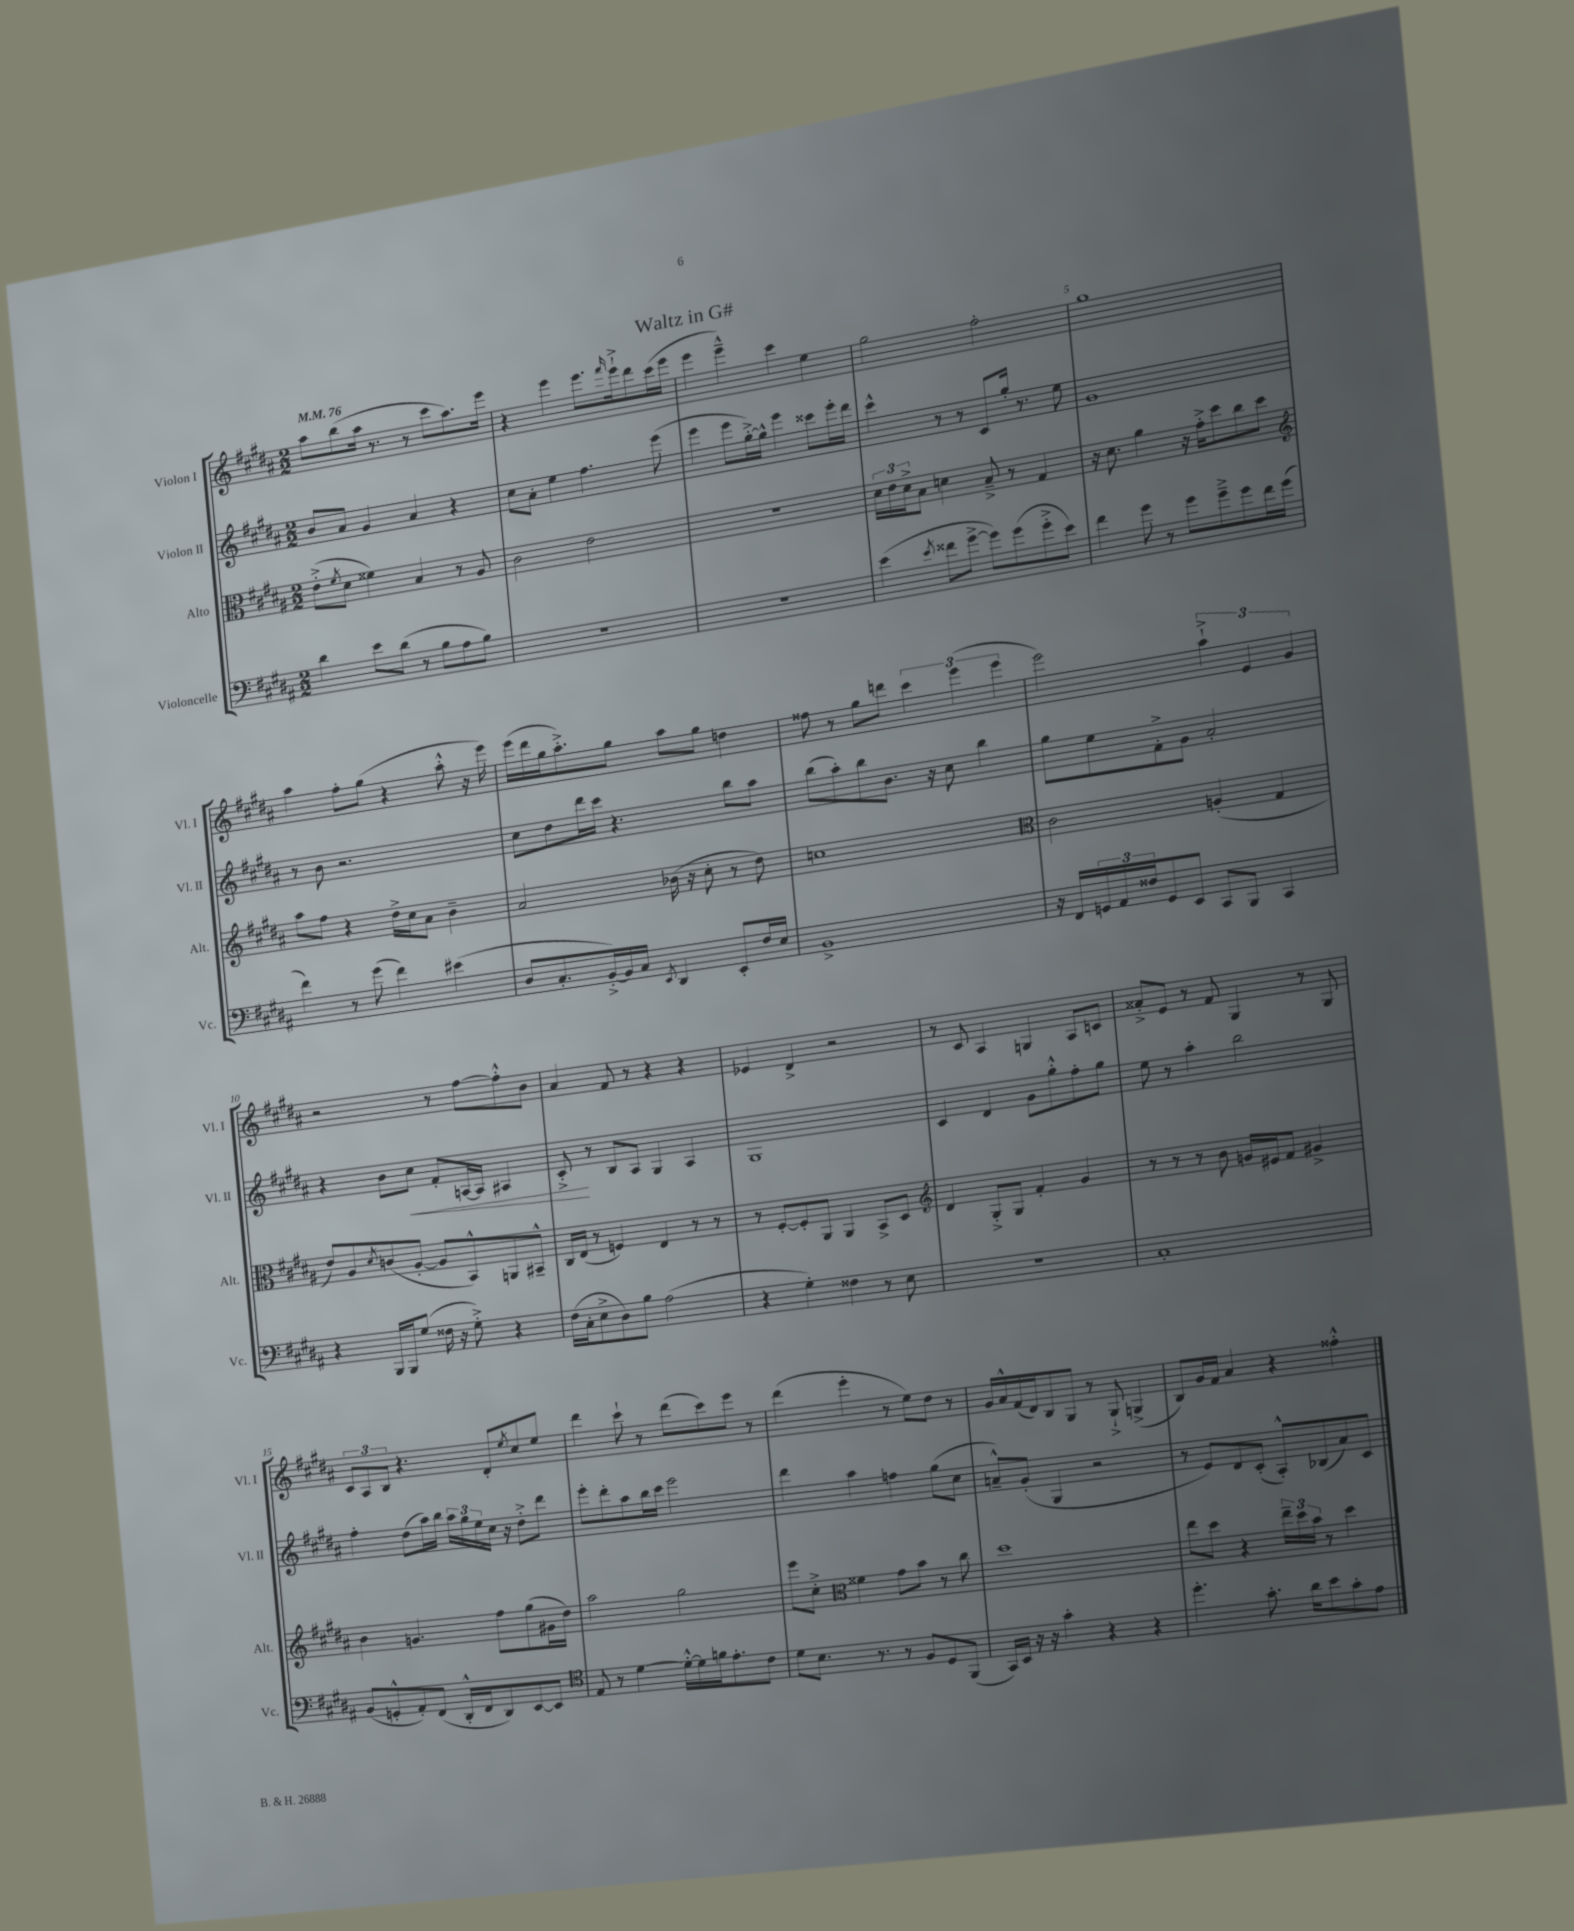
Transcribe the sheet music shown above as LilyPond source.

\header { title = "Waltz in G#" }
<<
\new StaffGroup <<
\new Staff = "s0" \with { instrumentName = "Violon I" shortInstrumentName = "Vl. I" } {
    \clef treble \key b \major \numericTimeSignature \time 2/2 \tempo 4 = 76
    ais''8 b''8( ais''16 r8. r8 cis'''8 ais''8.) e'''16 |
    r4 e'''4 e'''8. \grace { fis'''16 } e'''16-!-> dis'''8 cis'''16( e'''16 |
    e'''4 e'''4---^) cis'''4 e''4 |
    gis''2 fis''2-. |
    gis''1 |
    ais''4 fis''8-. gis''8( r4 ais''8-.-^ r16 e'''16) |
    e'''16( dis'''16 gis''16 ais''8.-.->) gis''8 ais''8 gis''8 d''4 |
    fisis''8 r8 gis''8 d'''8 \tuplet 3/2 { cis'''4 e'''4( e'''4 } |
    e'''2) \tuplet 3/2 { ais''4-!-> e'4 gis'4 } |
    r2 r8 fis''8~ fis''8-.-^ b'8 |
    ais'4 fis'8 r8 r4 r4 |
    ees'4 dis'4-> r2 |
    r8 cis'8 ais4 g4 ais8 c'8 |
    aisis'8-.-> e'8 r8 fis'8 gis4 r8 gis8 |
    \tuplet 3/2 { cis'8 ais8 b8 } r4. dis'8-. \acciaccatura { e''8 } cis''8 e''8 |
    dis'''4 cis'''8-! r8 dis'''8( cis'''8) e'''8 r8 |
    dis'''4( e'''4-. r8 e''8) dis''8 r8 |
    gis'16 ais'16-^ fis'16( dis'16) b8 gis8 r8 gis8-!-> g4->( |
    b8) gis'16 fis'16 ais'4 r4 fisis''4-.-^ \bar "|." |
}
\new Staff = "s1" \with { instrumentName = "Violon II" shortInstrumentName = "Vl. II" } {
    \clef treble \key b \major \numericTimeSignature \time 2/2
    b'8 ais'8 gis'4 ais'4 r4 |
    cis''8 ais'8-. e''4 fis''4. e'''8( |
    e'''4 e'''8 gis''16~-.->) gis''16-^ e'''4 cisis'''8 e'''16-. dis'''16 |
    cis'''4-^ r8 r8 cis'8 gis''16-. r8. e''8 |
    gis'1 |
    r8 b'8 r2. |
    cis''8 dis''8 dis'''16 cis'''16 r4. b''8 ais''8 |
    b''8( ais''8-.) b''8 b'8. r16 cis''8 b''4 |
    gis''8 e''8 fis'8-.-> gis'8 ais'2-. |
    r4 b'8 cis''8\< fis'8-. a16~ a16 ais4 |
    cis'8-.->\! r8 b8 ais8 gis4 ais4 |
    gis1 |
    cis'4 dis'4 gis'8 gis''8-.-^ fis''8-. gis''8 |
    e''8 r8 ais''4-. b''2 |
    fis''4-. dis''8( ais''16) b''16 \tuplet 3/2 { ais''16 gis''16 e''16 } cis''16 r16 dis''8-.-> dis'''8 |
    e'''8-. dis'''8-. ais''8 b''16 cis'''16 e'''2 |
    dis'''4 ais''4 f''4 gis''8( cis''8 |
    a'8---^) gis'8-.( gis4 r2 |
    r8 e'8) dis'8 cis'8-.( ais8-.-^) bes8( ais'8) cis'8 \bar "|." |
}
\new Staff = "s2" \with { instrumentName = "Alto" shortInstrumentName = "Alt." } {
    \clef alto \key b \major \numericTimeSignature \time 2/2
    e'8-.->( \acciaccatura { fis'8 } dis'8 fisis'4) b4 r8 ais8 |
    cis'2 e'2 |
    R1 |
    \tuplet 3/2 { dis'16 e'16 dis'16-> } b8 d'4 b8---> r8 gis4 |
    r16 dis'8. ais'4 r16 gis'16-.-> dis''8 cis''8 dis''8 |
    \clef treble ais''8 fis''8 r4 dis''16-> cis''16 ais'8 b'4-- |
    ais'2 bes'16( r16 cis''8-. r8 dis''8) |
    c''1 |
    \clef alto cis'2 a4-.( gis4 |
    e'8) ais8 \acciaccatura { dis'8 } c'8( ais8~-. ais8 b,8-^) a,8 bis,8---^ |
    cis16 e16( r8 f4) e4 r8 r8 |
    r8 fis8~-. fis8-. ais,8 ais,4 b,8-> dis8 |
    \clef treble dis'4 gis8-.-> gis8 fis'4-. gis'4 |
    r8 r8 r8 b'8 g'16 eis'16 fis'8 gis'4-> |
    b'4 g'4. fis''8 gis''8( gis'16 dis''16) |
    ais''2 gis''2 |
    e'''8 cis''8-.-> \clef alto fisis'4 gis'8 b'8 r8 cis''8 |
    dis''1 |
    e''8 dis''8 r4 \tuplet 3/2 { e''16-- dis''16 b'16 } r8 dis''4 \bar "|." |
}
\new Staff = "s3" \with { instrumentName = "Violoncelle" shortInstrumentName = "Vc." } {
    \clef bass \key b \major \numericTimeSignature \time 2/2
    dis'4 e'8 dis'8( r8 b8 ais8 b8) |
    R1 |
    R1 |
    e'4( \acciaccatura { e'8 } fisis'8 gis'8~-> gis'8) gis'8( gis'8-.-> e'8) |
    fis'4 gis'8 r8 gis'8 gis'8---> gis'8 fis'16 gis'16( |
    fis'4) r8 gis'8( fis'4) eis'4( |
    dis8 cis8.-. b,16~-.->) b,16 cis16 \acciaccatura { e,8 } dis,4 e,8-. fis16 e16 |
    b,1-> |
    r16 fis,16 \tuplet 3/2 { g,16 ais,16 fisis16 } g,8 e,8 cis,8 b,,8 cis,4 |
    r4 b,,16 b,,16 gis8( fisis16 r16 gis8-.->) r4 |
    fis16( cis16-. e8-> dis8) b8 ais2( |
    r4 gis4-.) fisis4 r8 e8 |
    R1 |
    cis1-. |
    b,8( g,8-.-^ ais,8-.) fis,8( dis,16-.-^ fis,16 dis,8) e,8~ e,8 |
    \clef tenor e8 r8 dis'4~ dis'16~-.-^ dis'16 f'16 e'8.-. cis'8 |
    dis'8 b8. r8. r8 fis8 dis8 fis,8( |
    gis,16) b,16 r16 r16 gis'4-. r4 r4 |
    dis''4.-. gis'8.-. ais'16 b'8 gis'8-. e'8 \bar "|." |
}
>>
>>
\layout { \context { \Score \override BarNumber.break-visibility = ##(#f #t #t) barNumberVisibility = #(every-nth-bar-number-visible 5) } }
